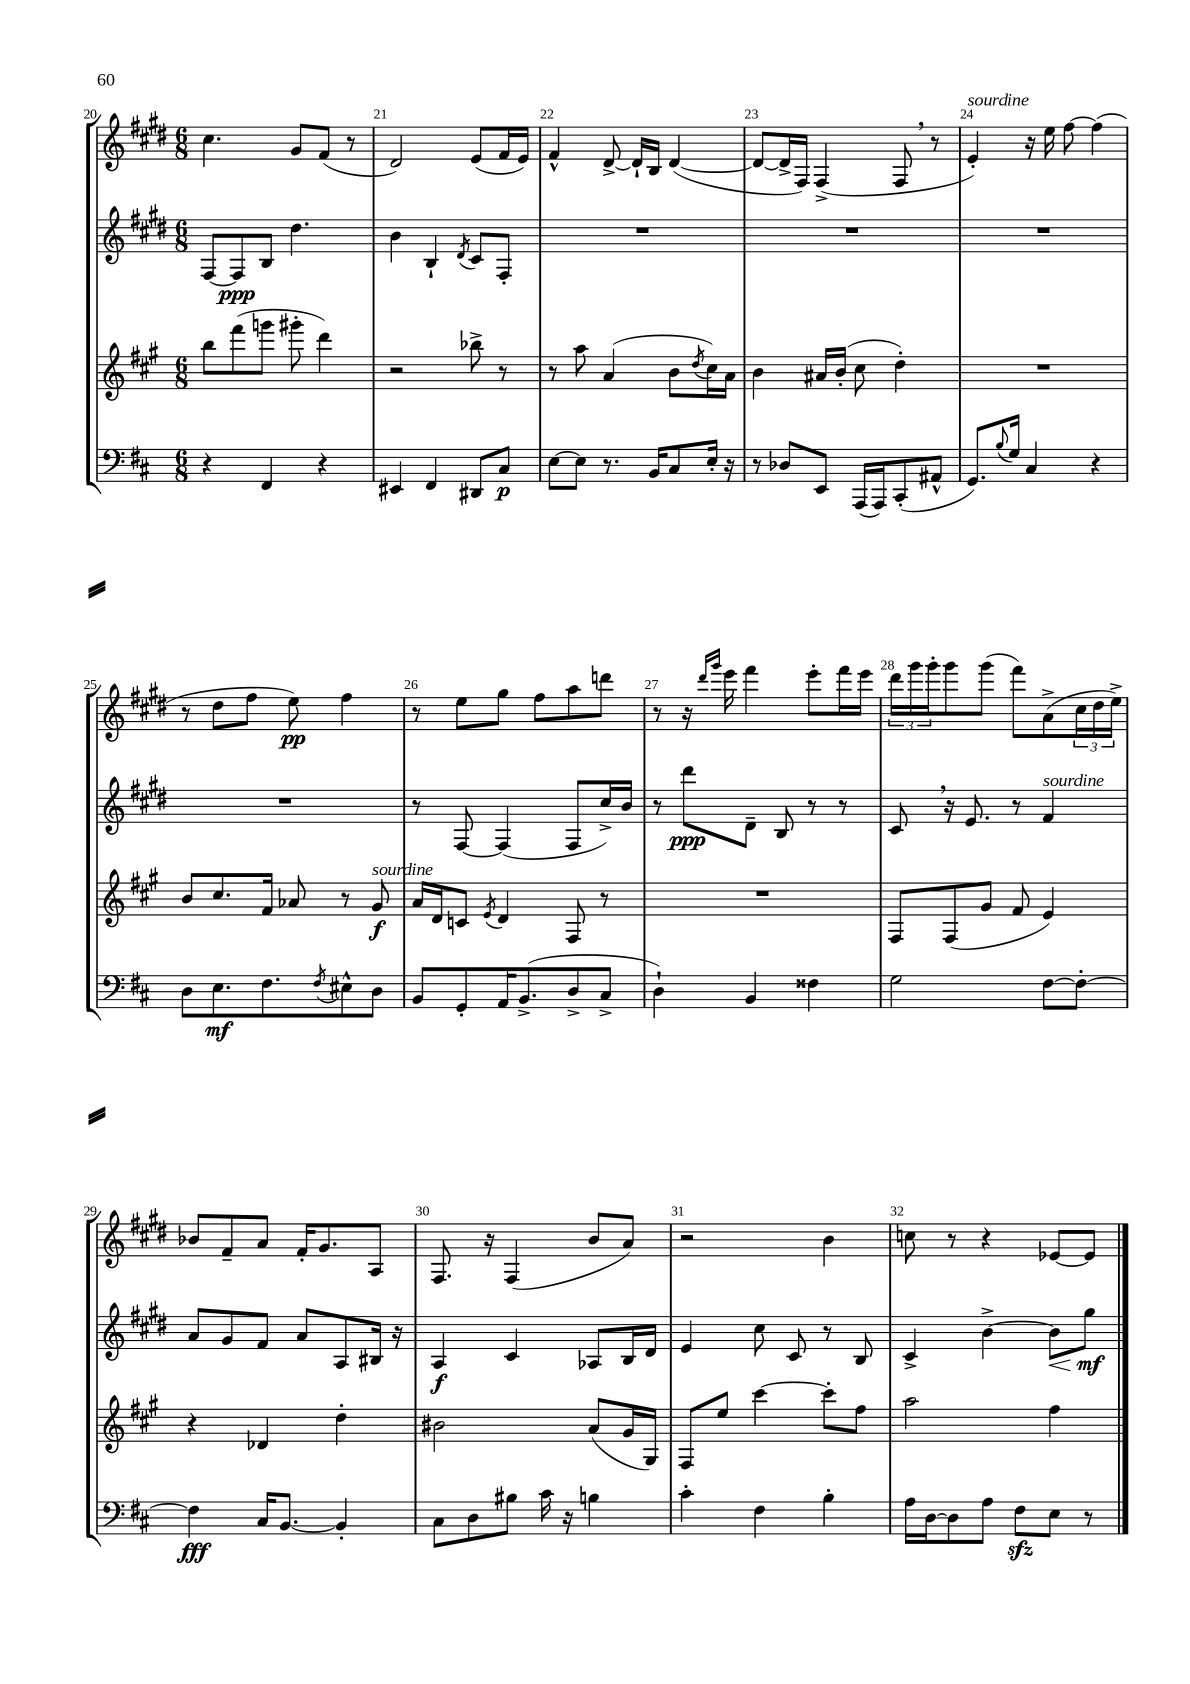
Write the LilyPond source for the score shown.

<<
\new StaffGroup <<
\new Staff = "s0" {
    \clef treble \key e \major \numericTimeSignature \time 6/8
    cis''4. gis'8 fis'8( r8 |
    dis'2) e'8( fis'16 e'16) |
    fis'4-^ dis'8~-> dis'16-! b16 dis'4~( |
    dis'8~ dis'16-> fis16) fis4->( fis8 \breathe r8 |
    e'4-.^\markup { \italic "sourdine" }) r16 e''16 fis''8~ fis''4( |
    r8 dis''8 fis''8 e''8\pp) fis''4 |
    r8 e''8 gis''8 fis''8 a''8 d'''8 |
    r8 r16 \grace { dis'''16 gis'''16 } e'''16 fis'''4 e'''8-. fis'''16 e'''16 |
    \tuplet 3/2 { dis'''16 gis'''16 gis'''16-. } gis'''8 gis'''8( fis'''8) a'8->( \tuplet 3/2 { cis''16 dis''16 e''16->) } |
    bes'8 fis'8-- a'8 fis'16-. gis'8. a8 |
    fis8. r16 fis4( b'8 a'8) |
    r2 b'4 |
    c''8 r8 r4 ees'8~ ees'8 \bar "|." |
}
\new Staff = "s1" {
    \clef treble \key e \major \numericTimeSignature \time 6/8
    fis8~ fis8\ppp b8 dis''4. |
    b'4 b4-! \acciaccatura { dis'8 } cis'8 fis8-. |
    R2. |
    R2. |
    R2. |
    R2. |
    r8 fis8~ fis4( fis8 cis''16->) b'16 |
    r8 dis'''8\ppp dis'8-- b8 r8 r8 |
    cis'8 \breathe r16 e'8. r8 fis'4^\markup { \italic "sourdine" } |
    a'8 gis'8 fis'8 a'8 a8 bis16 r16 |
    a4\f cis'4 aes8 b16 dis'16 |
    e'4 cis''8 cis'8 r8 b8 |
    cis'4-> b'4~-> b'8\< gis''8\mf\! \bar "|." |
}
\new Staff = "s2" {
    \clef treble \key a \major \numericTimeSignature \time 6/8
    b''8 fis'''8( g'''8 gis'''8-. d'''4) |
    r2 bes''8-> r8 |
    r8 a''8 a'4( b'8 \acciaccatura { d''8 } cis''16) a'16 |
    b'4 ais'16 b'16-.( cis''8 d''4-.) |
    R2. |
    b'8 cis''8. fis'16 aes'8 r8 gis'8\f^\markup { \italic "sourdine" } |
    a'16 d'16 c'8 \acciaccatura { e'8 } d'4 fis8 r8 |
    R2. |
    fis8 fis8( gis'8 fis'8 e'4) |
    r4 des'4 d''4-. |
    bis'2 a'8( gis'16 gis16) |
    fis8 e''8 cis'''4~ cis'''8-. fis''8 |
    a''2 fis''4 \bar "|." |
}
\new Staff = "s3" {
    \clef bass \key d \major \numericTimeSignature \time 6/8
    r4 fis,4 r4 |
    eis,4 fis,4 dis,8 cis8\p |
    e8~ e8 r8. b,16 cis8 e16-. r16 |
    r8 des8 e,8 a,,16( a,,16) cis,8-.( ais,8-^ |
    g,8.) \appoggiatura { b8 } g16 cis4 r4 |
    d8 e8.\mf fis8. \acciaccatura { fis8 } eis8-^ d8 |
    b,8 g,8-. a,16 b,8.->( d8-> cis8-> |
    d4-!) b,4 fisis4 |
    g2 fis8~ fis8~-. |
    fis4\fff cis16 b,8.~ b,4-. |
    cis8 d8 bis8 cis'16 r16 b4 |
    cis'4-. fis4 b4-. |
    a16 d16~ d8 a8 fis8\sfz e8 r8 \bar "|." |
}
>>
>>
\layout { \context { \Score currentBarNumber = #20 \override BarNumber.break-visibility = ##(#f #t #t) barNumberVisibility = #all-bar-numbers-visible } }
